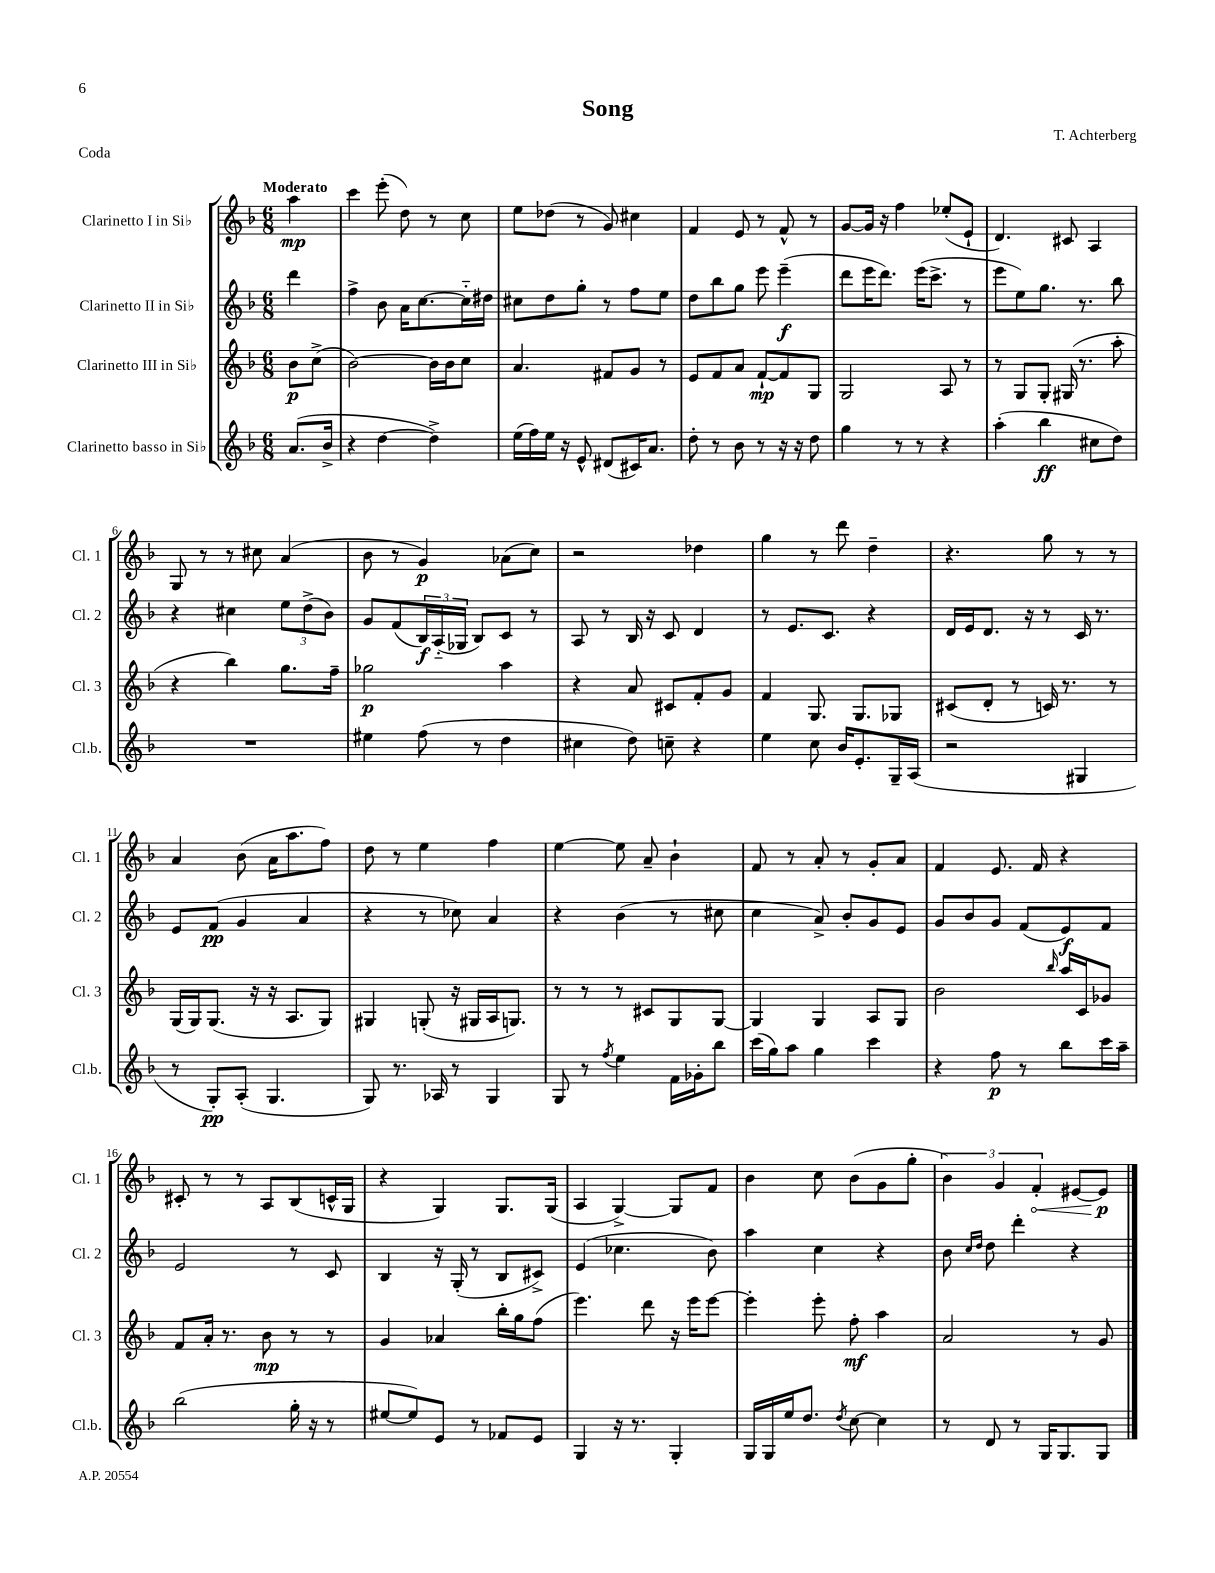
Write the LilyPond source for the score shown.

\header { title = "Song" composer = "T. Achterberg" piece = "Coda" }
<<
\new StaffGroup <<
\new Staff = "s0" \with { instrumentName = "Clarinetto I in Sib" shortInstrumentName = "Cl. 1" } {
    \clef treble \key f \major \numericTimeSignature \time 6/8 \partial 4 \tempo "Moderato"
    a''4\mp |
    c'''4 e'''8-.( d''8) r8 c''8 |
    e''8 des''8( r8 g'8) cis''4 |
    f'4 e'8 r8 f'8-^ r8 |
    g'8~ g'16 r16 f''4 ees''8-.( e'8-! |
    d'4.) cis'8 a4 |
    g8 r8 r8 cis''8 a'4( |
    bes'8 r8 g'4\p) aes'8( c''8) |
    r2 des''4 |
    g''4 r8 d'''8 d''4-- |
    r4. g''8 r8 r8 |
    a'4 bes'8( a'16 a''8. f''8) |
    d''8 r8 e''4 f''4 |
    e''4~ e''8 a'8-- bes'4-! |
    f'8 r8 a'8-. r8 g'8-. a'8 |
    f'4 e'8. f'16 r4 |
    cis'8-. r8 r8 a8 bes8( c'16-^ g16 |
    r4 g4) g8. g16( |
    a4 g4~->) g8 f'8 |
    bes'4 c''8 bes'8( g'8 g''8-. |
    \tuplet 3/2 { bes'4) g'4 \once \override Hairpin.circled-tip = ##t f'4-.\< } eis'8~ eis'8\p\! \bar "|." |
}
\new Staff = "s1" \with { instrumentName = "Clarinetto II in Sib" shortInstrumentName = "Cl. 2" } {
    \clef treble \key f \major \numericTimeSignature \time 6/8 \partial 4
    d'''4 |
    f''4-> bes'8 a'16 c''8.~ c''16-_ dis''16 |
    cis''8 d''8 g''8-. r8 f''8 e''8 |
    d''8 bes''8 g''8 e'''8 e'''4--\f( |
    d'''8 e'''16 d'''8.) e'''16( c'''8.-> r8 |
    e'''8 e''8) g''8. r8. bes''8 |
    r4 cis''4 \tuplet 3/2 { e''8 d''8->( bes'8) } |
    g'8 f'8( \tuplet 3/2 { bes16\f) a16-_( ges16 } bes8) c'8 r8 |
    a8 r8 bes16 r16 c'8 d'4 |
    r8 e'8. c'8. r4 |
    d'16 e'16 d'8. r16 r8 c'16 r8. |
    e'8 f'8\pp( g'4 a'4 |
    r4 r8 ces''8) a'4 |
    r4 bes'4( r8 cis''8 |
    c''4 a'8->) bes'8-. g'8 e'8 |
    g'8 bes'8 g'8 f'8( e'8\f) f'8 |
    e'2 r8 c'8 |
    bes4 r16 g16-.( r8 bes8 cis'8->) |
    e'4( ces''4. bes'8) |
    a''4 c''4 r4 |
    bes'8 \grace { c''16 d''16 } d''8 d'''4-. r4 \bar "|." |
}
\new Staff = "s2" \with { instrumentName = "Clarinetto III in Sib" shortInstrumentName = "Cl. 3" } {
    \clef treble \key f \major \numericTimeSignature \time 6/8 \partial 4
    bes'8\p c''8->( |
    bes'2~) bes'16 bes'16 c''8 |
    a'4. fis'8 g'8 r8 |
    e'8 f'8 a'8 f'8~-!\mp f'8 g8 |
    g2 a8 r8 |
    r8 g8 g8-. gis16( r8. a''8-. |
    r4 bes''4) g''8. f''16-- |
    ges''2\p a''4 |
    r4 a'8 cis'8 f'8-. g'8 |
    f'4 g8. g8. ges8 |
    cis'8( d'8-. r8 c'16) r8. r8 |
    g16( g16) g8.( r16 r16 a8. g8) |
    gis4 g8-.( r16 gis16 a16 g8.) |
    r8 r8 r8 cis'8 g8 g8~ |
    g4 g4 a8 g8 |
    bes'2 \grace { bes''16 } a''16 c'16 ges'8 |
    f'8 a'16-. r8. bes'8\mp r8 r8 |
    g'4 aes'4 bes''16-. g''16 f''8( |
    e'''4.) d'''8 r16 e'''16 e'''8~ |
    e'''4-. e'''8-. f''8-.\mf a''4 |
    a'2 r8 g'8 \bar "|." |
}
\new Staff = "s3" \with { instrumentName = "Clarinetto basso in Sib" shortInstrumentName = "Cl.b." } {
    \clef treble \key f \major \numericTimeSignature \time 6/8 \partial 4
    a'8.( bes'16-> |
    r4 d''4~ d''4->) |
    e''16( f''16) e''16 r16 e'8-^ dis'8( cis'16) a'8. |
    d''8-. r8 bes'8 r8 r16 r16 d''8 |
    g''4 r8 r8 r4 |
    a''4-.( bes''4\ff cis''8 d''8) |
    R2. |
    eis''4 f''8( r8 d''4 |
    cis''4 d''8) c''8-- r4 |
    e''4 c''8 bes'16 e'8.-. g16-- a16( |
    r2 gis4 |
    r8 g8-.\pp) a8-.( g4. |
    g8) r8. aes16 r8 g4 |
    g8 r8 \acciaccatura { f''8 } e''4 f'16 ges'16-. bes''8 |
    c'''16( g''16) a''8 g''4 c'''4 |
    r4 f''8\p r8 bes''8 c'''16 a''16-- |
    bes''2( g''16-. r16 r8 |
    eis''8~ eis''8) e'8 r8 fes'8 e'8 |
    g4 r16 r8. g4-. |
    g16 g16 e''16 d''8. \acciaccatura { d''8 } c''8~ c''4 |
    r8 d'8 r8 g16 g8. g8 \bar "|." |
}
>>
>>
